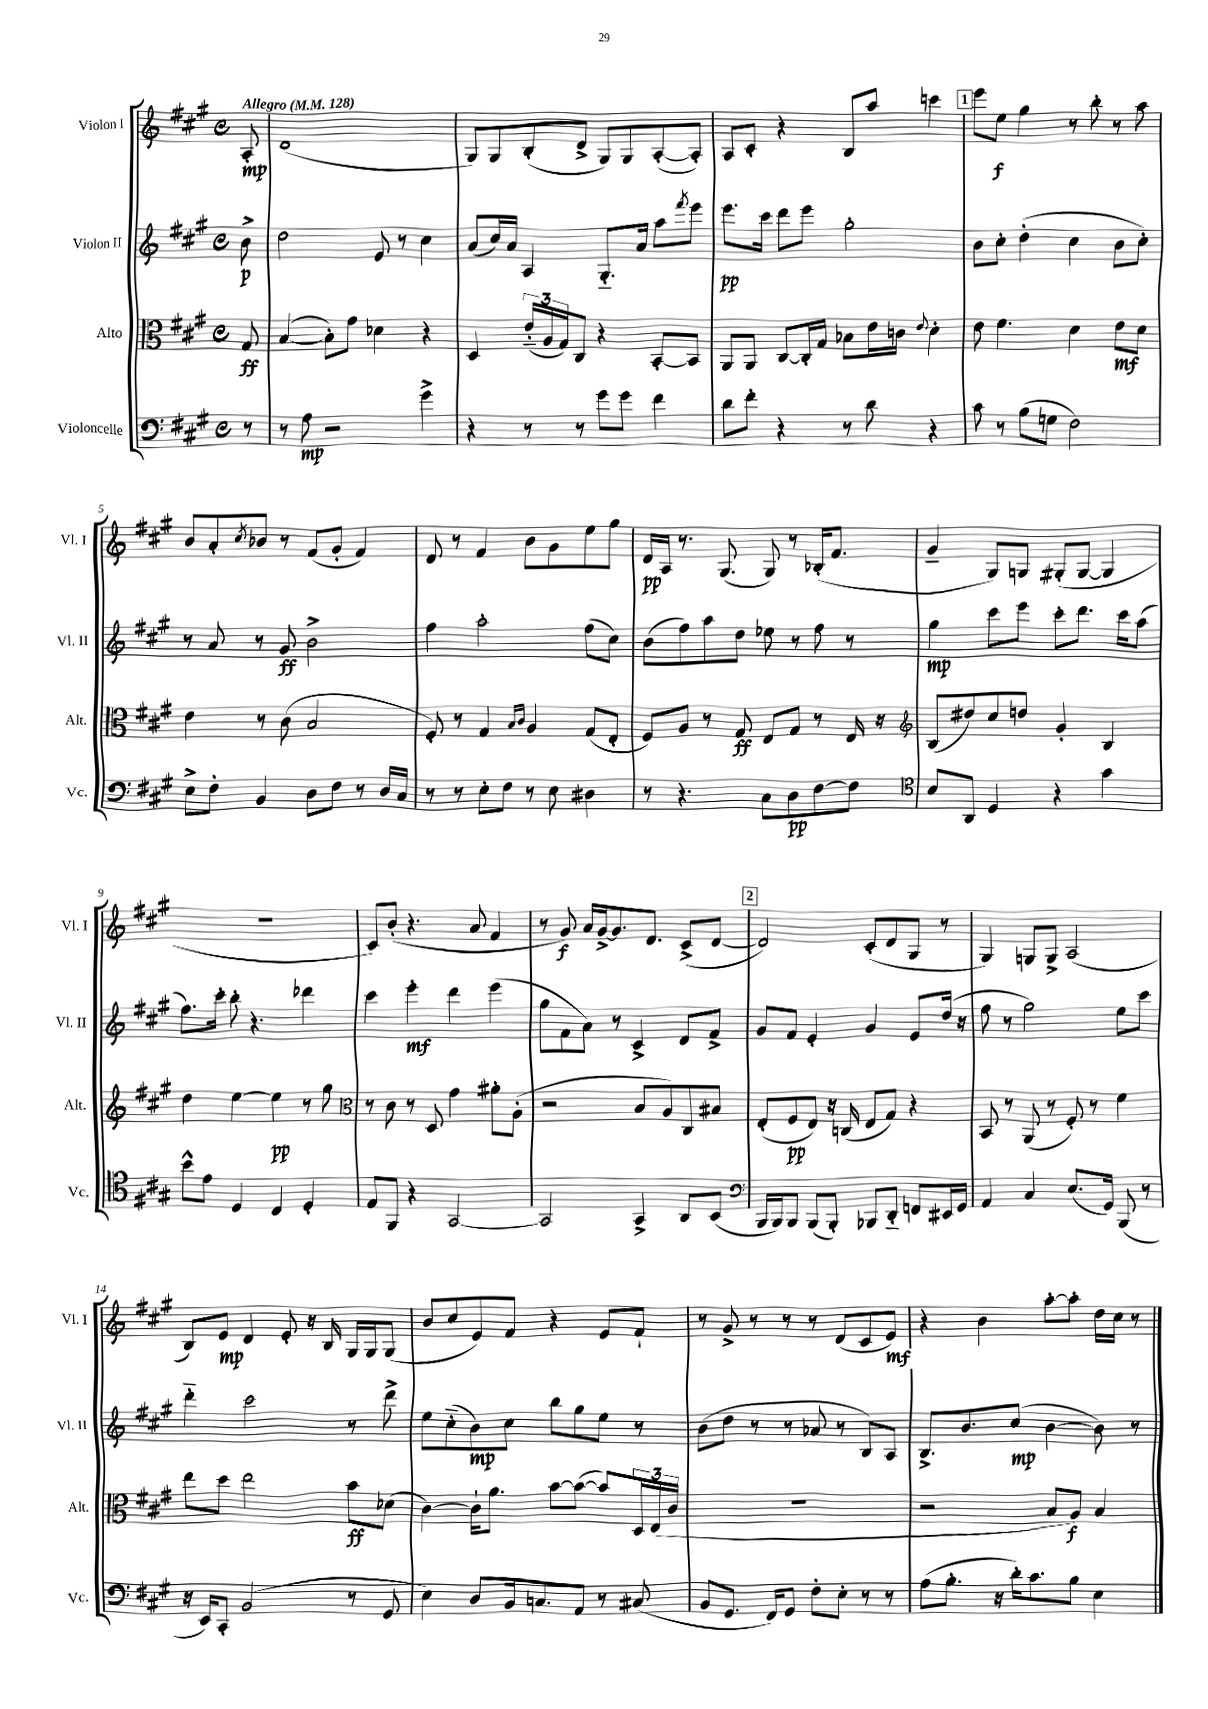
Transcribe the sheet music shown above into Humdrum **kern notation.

**kern	**kern	**kern	**kern
*staff4	*staff3	*staff2	*staff1
*clefF4	*clefC3	*clefG2	*clefG2
*k[f#c#g#]	*k[f#c#g#]	*k[f#c#g#]	*k[f#c#g#]
*M4/4	*M4/4	*M4/4	*M4/4
*met(c)	*met(c)	*met(c)	*met(c)
*MM128	*MM128	*MM128	*MM128
8r	8G#	8b^	8A'
=	=	=	=
8r	([4B	2dd	(1d
8A	.	.	.
2r	8B'])	.	.
.	8g#	.	.
.	4d-	8e	.
.	.	8r	.
4g#^	4r	4cc#	.
=	=	=	=
4r	4D	(8a	8G#)
.	.	16cc#)	8G#
.	.	16a	.
8r	(24e'~	4A	(8B'
.	24A	.	.
.	24G#)	.	.
8r	8C#	.	8d^
8g#	4r	8.G#'~	8G#)
8g#	.	.	8G#
.	.	16a	.
4f#	[8BB'	8aa	([8A'
.	.	8qfff#	.
.	8BB]	8eee	8A'])
=	=	=	=
8d	8AA	8.eee	8A
8f#'	8AA	.	8c#'
.	.	16ccc#	.
4r	[8C#	8ddd	4r
.	16C#']	8eee	.
.	16G#	.	.
8r	8B-	2gg#'	8B
8d	16e	.	8aa
.	16c	.	.
.	8qqe	.	.
4r	4d'	.	4ccc
=	=	=	=
8c#	8e	8b	8eee
8r	4.f#	8cc#'	8ee
(8B	.	(4dd'	4gg#
8G	.	.	.
2F#)	4d	4cc#	8r
.	.	.	8bb'
.	8e	8b	8r
.	8d	8cc#')	8aa
=	=	=	=
8E^	4e	8r	8b
8F#'	.	8a	8a'
.	.	.	8qcc#
4BB	8r	8r	8b-
.	(8c#	8g#	8r
8D	2B	2b^	(8f#
8F#	.	.	8g#'
8r	.	.	4f#)
16D	.	.	.
16C#	.	.	.
=	=	=	=
8r	8F#')	4ff#	8d
8r	8r	.	8r
8E'	4G#	2aa'	4f#
8F#	.	.	.
.	16qqB	.	.
.	16qqc#	.	.
8r	4A	.	8b
8E	.	.	8g#
4D#	(8G#	(8ff#	8ee
.	8E'	8cc#)	8gg#
=	=	=	=
8r	8F#)	(8b	16d
.	.	.	16A
4.r	8A	8ff#)	8.r
.	8r	8aa	.
.	.	.	(8.G#
.	8G#	8dd	.
8C#	8E	8ee-	8G#)
8D	8G#	8r	8r
[8F#	8r	8ff#	(16B-'
.	.	.	8.f#
8F#]	16E	8r	.
.	16r	.	.
=	=	=	=
*clefC4	*clefG2	*	*
8B	(8B	4gg#	4g#~
8AA	8dd#)	.	.
4D	8cc#	8ccc#	8G#)
.	8dd	8eee	8G
4r	4g#'	8ccc#'	(8G#'
.	.	8.ddd	[8G#
4g#	4B	.	4G#]
.	.	16ccc#	.
.	.	(8aa	.
=	=	=	=
8b^^	4dd	8.ff#)	1r
8e	.	.	.
.	.	16ccc#'	.
4D	[4ee	8bb'	.
.	.	4.r	.
4C#	4ee]	.	.
4D'	8r	4ddd-	.
.	8gg#	.	.
=	=	=	=
*	*clefC3	*	*
8E	8r	4ccc#	8c#)
8FF#	8c#	.	(8b'
4r	8r	4eee'	4.r
.	8D	.	.
[2GG#	4g#	4ddd	.
.	.	.	8a
.	8a#'	(4eee	4f#
.	(8A'	.	.
=	=	=	=
2GG#]	2r	8gg#	8r
.	.	8f#	8g#)
.	.	8a)	16a
.	.	.	[16g#^
.	.	8r	8.g#]
4GG#^	8B	4c#^	.
.	.	.	8.d
.	8A)	.	.
8AA	8C#	8d	(8c#^
(8BB	8B#	8f#^	[8d
=	=	=	=
*clefF4	*	*	*
16BBB	(8E'	8g#	2d])
16BBB)	.	.	.
8BBB	8F#	8f#	.
(8BBB	8E)	4e'	.
8BBB')	16r	.	.
.	(16C	.	.
8BBB-	8E	4g#	(8c#'
8DD'~	8G#)	.	8d
8FF	4r	8e	8G#
16EE#	.	(16dd	8r
16GG#	.	16r	.
=	=	=	=
4AA	8BB	8ff#	4G#)
.	8r	8r	.
4C#	(8AA	2gg#)	8G
.	8r	.	8G^
(8.E	8F#')	.	(2A
.	8r	.	.
16GG#)	.	.	.
(8BBB	4f#	8ee	.
8r	.	8ccc#	.
=	=	=	=
16r	8ee	4ddd'~	8B)
16EE)	.	.	.
8CC#'	8dd	.	8e
(2BB	2ee	2ccc#	4d
.	.	.	8e'
.	.	.	16r
.	.	.	16B
8r	8b	8r	16G#
.	.	.	16G#
8GG#	(8d-	8ddd^	(8G#
=	=	=	=
4E)	[4c#)	8ee	8b
.	.	(8cc#'~	8cc#
8D	16c#`]	8b)	8e)
.	8.a	.	.
16BB	.	8cc#	8f#
8.C	.	.	.
.	[8b	8bb	4r
8AA	(8b_	8gg#	.
8r	8b])	8ee	8e
(8C#	24D	8r	8f#`
.	(24E	.	.
.	24c#	.	.
=	=	=	=
8BB	1r	(8b	8r
8.GG#	.	8dd	8g#^
.	.	8r	8r
16FF#)	.	.	.
8GG#	.	8r	8r
8F#'	.	8a-	8r
8E'	.	8r	(8d
8r	.	8B)	8c#
8r	.	8A	8e)
=	=	=	=
(8A	2r	8.B^	4r
8.B'	.	.	.
.	.	8.b	.
.	.	.	4b
16r	.	.	.
16d')	.	(8cc#	.
8.c#	.	.	.
.	8B	[4b	[8aa'
8B	8A)	.	8aa']
4E	4B	8b])	16dd
.	.	.	16cc#
.	.	8r	8r
==	==	==	==
*-	*-	*-	*-
